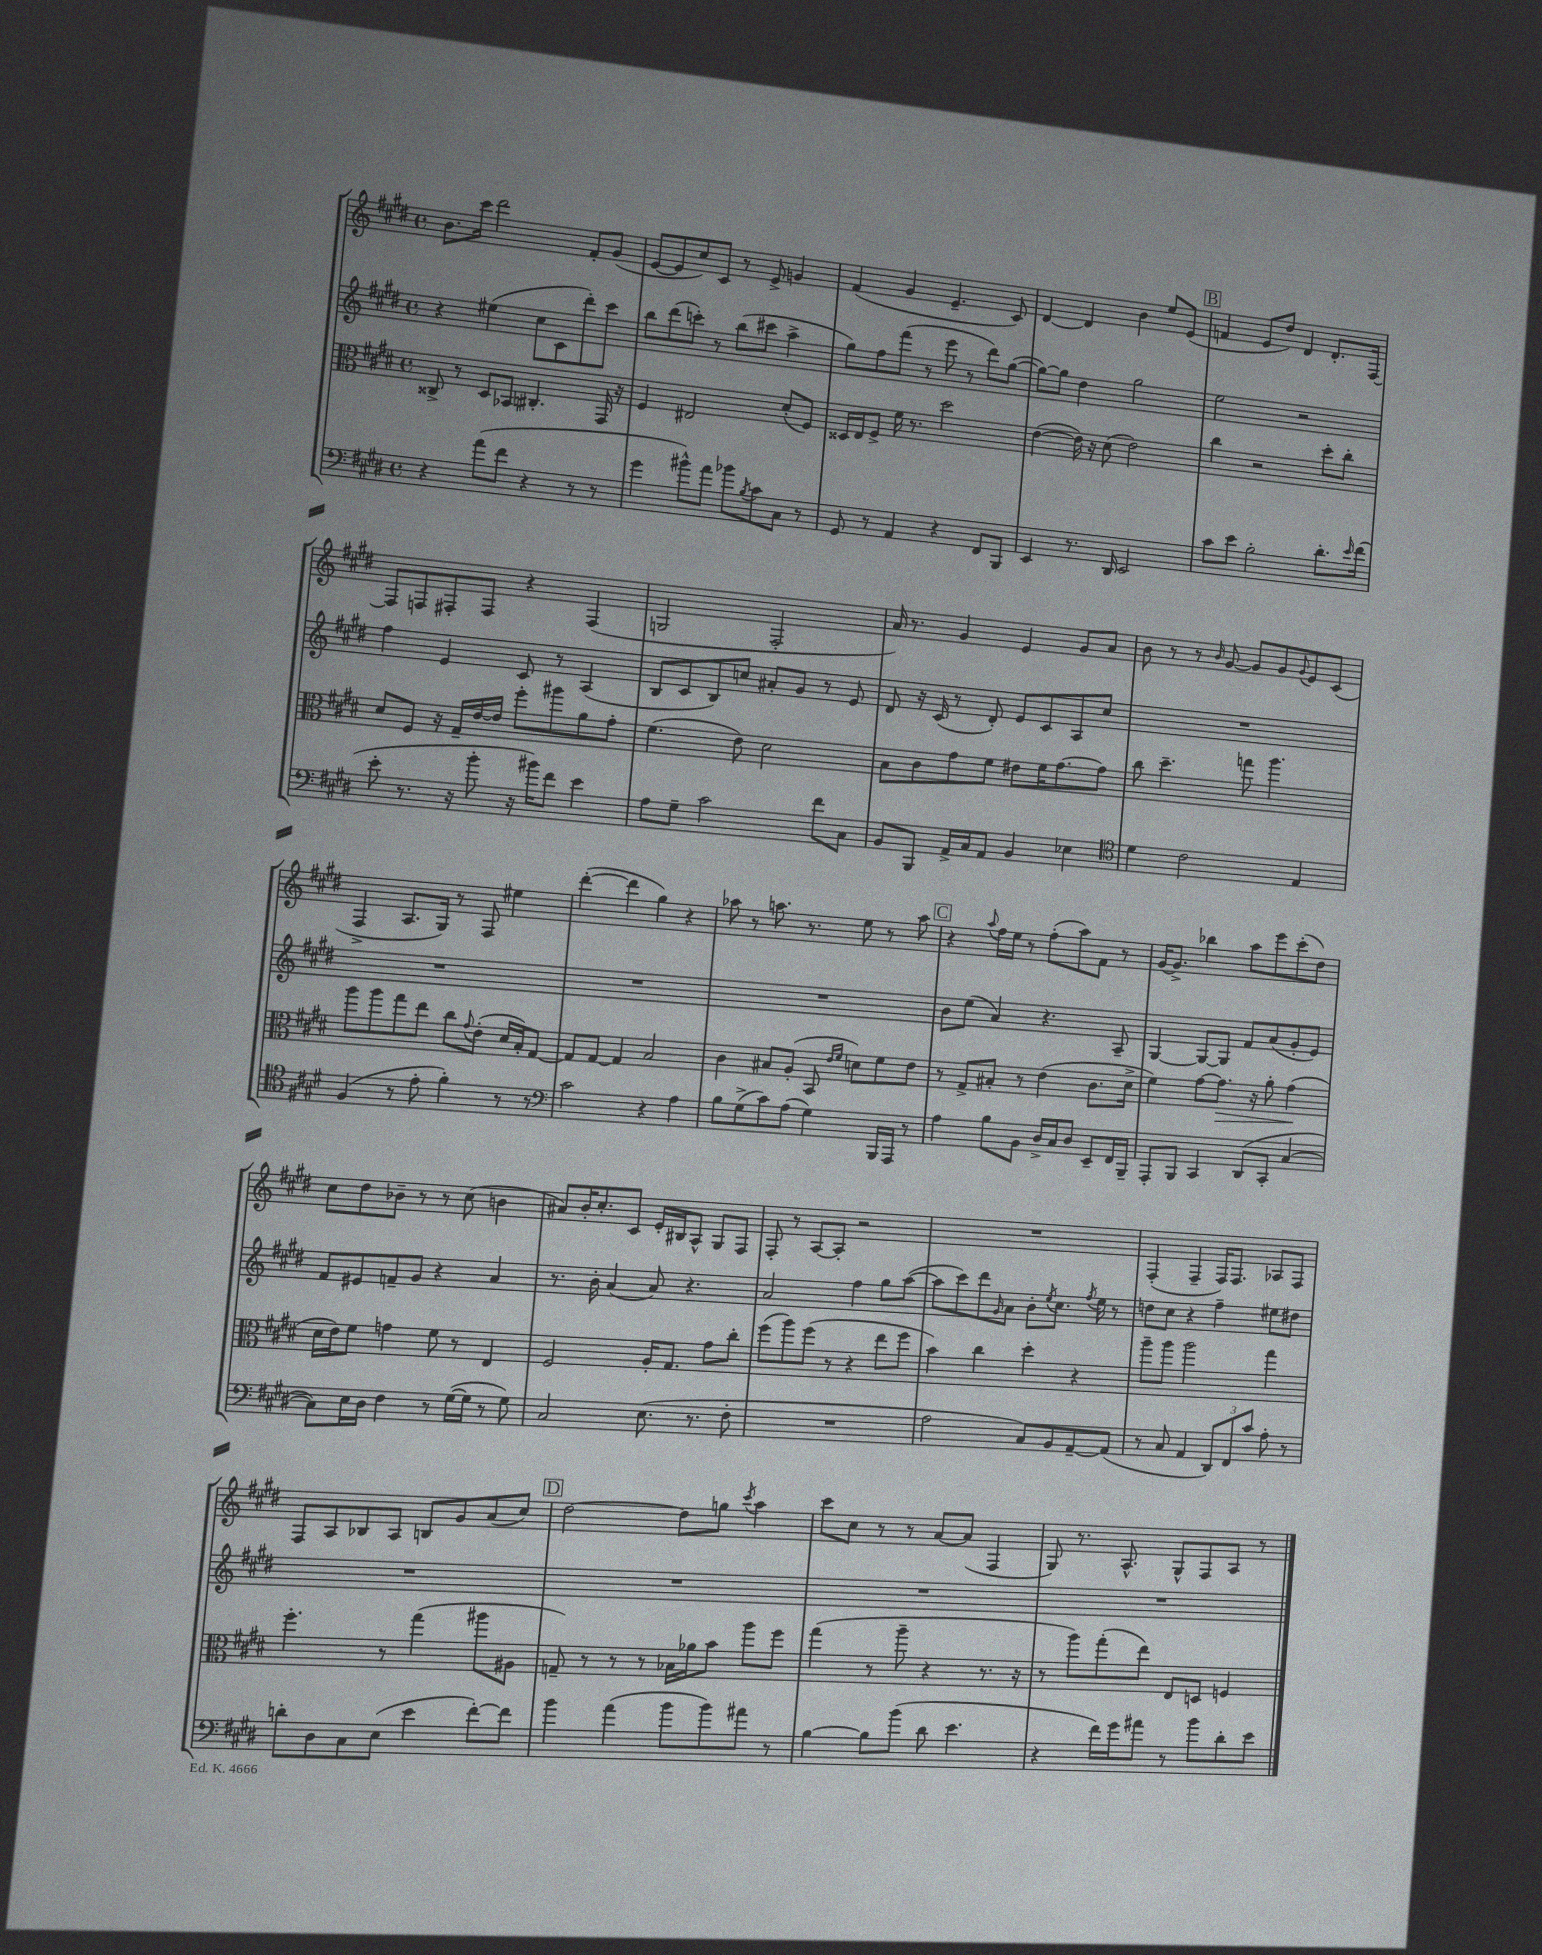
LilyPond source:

<<
\new StaffGroup <<
\new Staff = "s0" {
    \clef treble \key e \major \defaultTimeSignature \time 4/4
    b'8. cis'''16 dis'''2 fis'8-. gis'8( |
    e'8~ e'8 cis''8) cis'8 r8 e'8-> g'4 |
    fis'4( gis'4 e'4.-- cis'8) |
    dis'4~ dis'4 b'4 e''8 e'8( |
    \mark \markup { \box "B" } f'4 e'8 dis''8) dis'4 dis'8.-. fis16~ |
    fis8 f8 fis8-. fis8 r4 fis4( |
    g2 fis2-. |
    a'16) r8. gis'4 e'4 gis'8 a'8 |
    b'8 r8 r8 \grace { b'16 } gis'8~ gis'8 gis'8 \appoggiatura { gis'8 } e'8 cis'8( |
    fis4-> a8. gis16) r8 fis8 eis''4 |
    dis'''4~-.( dis'''4 gis''4) r4 |
    aes''8 r8 a''8. r8. e''8 r8 a''8 |
    \mark \markup { \box "C" } r4 \appoggiatura { a''8 } fis''16 e''16 r8 fis''8-.( a''8) fis'8 r8 |
    gis'16~ gis'8.-> bes''4 a''8 e'''8 cis'''8-.( dis''8) |
    cis''8 dis''8 bes'8-- r8 r8 cis''8( b'4 |
    ais'8) b'16-. cis''8.-. cis'8 e'16-. bis16 a8-^ gis8 fis8 |
    fis8-. r8 a8~ a8-. r2 |
    R1 |
    fis4-.( fis4-- fis16) fis8. aes8 fis8 |
    fis8 a8 bes8 a8 b8 gis'8 a'8( cis''8) |
    \mark \markup { \box "D" } dis''2~ dis''8 g''8 \acciaccatura { cis'''8 } a''4 |
    cis'''8 cis''8 r8 r8 a'8~ a'8( fis4 |
    gis8) r8. a8.-^ gis8-^ fis8 a8 r8 \bar "|." |
}
\new Staff = "s1" {
    \clef treble \key e \major \defaultTimeSignature \time 4/4
    r4 eis''4( cis''8 cis'8 dis'''8-.) cis'''8 |
    b''8 dis'''8( c'''8-.) r8 b''8( cis'''8 a''4-> |
    gis''8) fis''8 fis'''8( r8 e'''8 r8 dis'''8) gis''8~( |
    gis''8~) gis''8 dis''4 gis''2 |
    \mark \markup { \box "B" } e''2 r2 |
    fis''4 e'4 cis'8 r8 a4( |
    b8 cis'8 b8) c''8 ais'8-. gis'8 r8 e'8 |
    dis'8 r16 cis'16( r8 dis'8-.) e'8 cis'8 a8 cis''8 |
    R1 |
    R1 |
    R1 |
    R1 |
    \mark \markup { \box "C" } b'8 e''8( a'4) r4. a8-- |
    gis4~ gis8~ gis8 fis'8 a'8( gis'8-. e'8) |
    fis'8 eis'8 f'8-- gis'8 r4 a'4 |
    r8. b'16-. a'4( a'8) r4. |
    a'2 fis''4 gis''8 a''8~( |
    a''8 cis'''8) dis'''8 \grace { gis'16 } a'8 b'8-. \acciaccatura { e''8 } cis''8. \acciaccatura { fis''8 } e''16 r8 |
    d''8 cis''8 r4 fis''4-- eis''8 dis''8 |
    R1 |
    \mark \markup { \box "D" } R1 |
    R1 |
    R1 \bar "|." |
}
\new Staff = "s2" {
    \clef alto \key e \major \defaultTimeSignature \time 4/4
    cisis8-> r8 dis8 bes,8 cis4.-. gis,16 r16 |
    fis4 eis2 dis'8-.( fis8) |
    disis16 e16 fis8-> fis'16 r8. dis''2 |
    e'4~( e'16) r16 dis'8( e'2) |
    \mark \markup { \box "B" } cis''4 r2 dis''8-. cis''8-. |
    dis'8 fis8 r16 gis16-- e'16~ e'16 fis''8-. ais''8 a'8 gis'8-. |
    fis'4.( e'8) dis'2 |
    b8 cis'8 gis'8 fis'8 eis'8 fis'16 gis'8.~ gis'8 |
    cis''8 dis''4.-- g''8 a''4. |
    a''8 a''8 gis''8 e''8 cis''8 \appoggiatura { gis'8 } e'8-.( dis'16 b16-.) gis8~ |
    gis8 gis8~ gis4 b2 |
    cis'4 bis8 a8-.( b,8 \grace { e'16 fis'16 } d'8) fis'8 e'8 |
    \mark \markup { \box "C" } r8 gis8-> bis8-. r8 e'4( cis'8. dis'16-> |
    fis'4) gis'8~ gis'8.\> r16 a'8-. gis'4\!( |
    dis'16 e'16) fis'8 g'4 fis'8 r8 e4 |
    fis2 a16-. gis8. gis'8 cis''8-. |
    fis''8( a''8) fis''8( r8 r4 e''8 fis''8 |
    b'4) cis''4 dis''4-. r4 |
    a''8-- a''8 a''2 gis''4 |
    fis''4.-. r8 gis''4( ais''8 ais8 |
    \mark \markup { \box "D" } g8--) r8 r8 r8 bes16 aes'16 b'8 a''8 fis''8 |
    gis''4( r8 a''8-- r4 r8. r16 |
    r8 a''8) gis''8-.( e''8) e8 d8 f4 \bar "|." |
}
\new Staff = "s3" {
    \clef bass \key e \major \defaultTimeSignature \time 4/4
    r4 a'8( fis'8 r4 r8 r8 |
    gis'4 bis'8-^) a'8 bes'8 \acciaccatura { b8 } cis'8 cis8 r8 |
    gis,8 r8 a,4 r4 fis,8 b,,8 |
    e,4 r8. dis,16 e,2 |
    \mark \markup { \box "B" } cis'8 e'8 b2-. dis'8.-. \grace { e'16 } fis'16( |
    e'8-. r8. r16 b'8-. r16 bis'16) fis'8 e'4 |
    a8 gis8-- cis'2 fis'8 cis8 |
    b,8 b,,8 a,16-> cis16 a,8 b,4 ees4 |
    \clef tenor dis'4 cis'2 e4 |
    fis4( r8 e'8-. fis'4-.) r8 r8 |
    \clef bass cis'2 r4 a4 |
    b8 gis8->( cis'8) a8( gis4) b,,16 a,,16 r8 |
    \mark \markup { \box "C" } a4 b8 b,8 dis16-> cis16 dis8 e,8-- fis,16 b,,16-- |
    a,,8-. b,,8 cis,4 dis,8( cis,8-. cis4~ |
    cis8) e16 dis16 fis4 r8 gis16~( gis16 r8 gis8) |
    cis2 e8.( r8. fis8-. |
    R1 |
    a2 cis8) b,8 a,8~-- a,8( |
    r8 cis8 a,4 \tuplet 3/2 { dis,8) fis,8 cis'8 } a8-. r8 |
    d'8-. dis8 cis8 e8( e'4 fis'8~-.) fis'8 |
    \mark \markup { \box "D" } b'4 a'4( b'8 b'8) ais'8 r8 |
    b4~ b8 b'8( dis'8 e'4. |
    r4 fis'16) gis'16 ais'8 r8 b'8 dis'8-. e'8 \bar "|." |
}
>>
>>
\layout { \context { \Score \remove "Bar_number_engraver" } }
